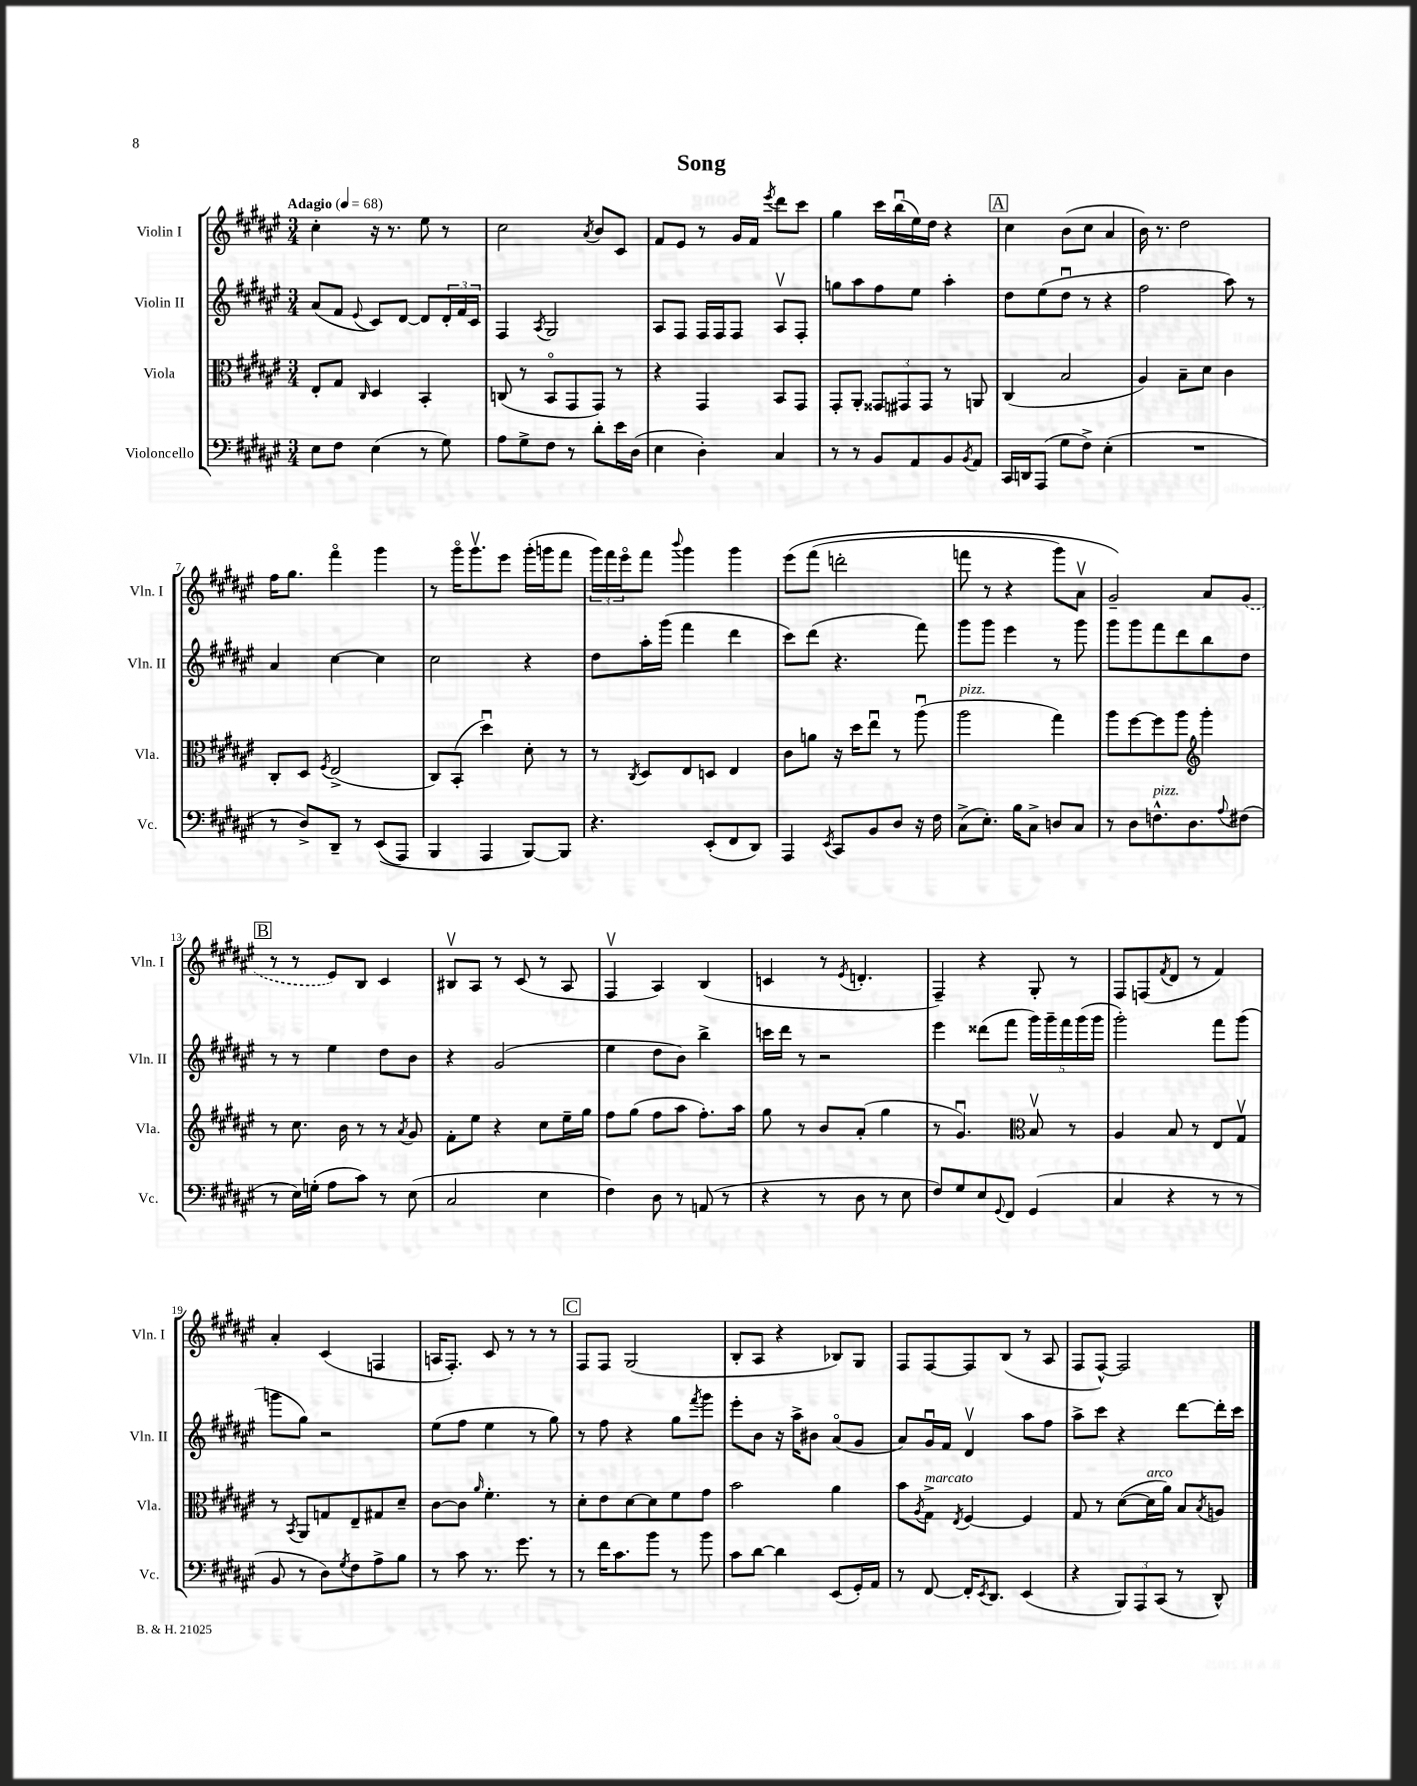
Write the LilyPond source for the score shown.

\header { title = "Song" }
<<
\new StaffGroup <<
\new Staff = "s0" \with { instrumentName = "Violin I" shortInstrumentName = "Vln. I" } {
    \clef treble \key fis \major \numericTimeSignature \time 3/4 \tempo "Adagio" 4 = 68
    cis''4-. r16 r8. eis''8 r8 |
    cis''2 \acciaccatura { ais'8 } b'8 cis'8 |
    fis'8 eis'8 r8 gis'16 fis'16 \acciaccatura { eis'''8 } dis'''8 cis'''8 |
    gis''4 cis'''16 b''16\downbow( eis''16) dis''16 r4 |
    \mark \markup { \box "A" } cis''4 b'8( cis''8 ais'4 |
    b'16) r8. dis''2 |
    fis''16 gis''8. fis'''4\flageolet gis'''4 |
    r8 gis'''16\flageolet gis'''8.\upbow eis'''8 gis'''16-.( g'''16 fis'''8 |
    \tuplet 3/2 { gis'''16) fis'''16 eis'''16\flageolet } fis'''8 \appoggiatura { b'''8 } gis'''4 gis'''4 |
    eis'''8\( fis'''8( d'''2-. |
    f'''8 r8 r4 gis'''8) ais'8\upbow |
    gis'2--\) ais'8 \once \slurDashed gis'8( |
    \mark \markup { \box "B" } r8 r8 eis'8) b8 cis'4 |
    bis8\upbow ais8 r8 cis'8( r8 ais8 |
    fis4\upbow ais4) b4( |
    c'4 r8 \acciaccatura { eis'8 } d'4.-. |
    fis4--) r4 gis8-. r8 |
    fis8 f8( \acciaccatura { fis'8 } dis'8 r8 fis'4) |
    ais'4-. cis'4( f4 |
    a16 fis8.-.) cis'8 r8 r8 r8 |
    \mark \markup { \box "C" } fis8 fis8 gis2( |
    b8-. ais8 r4 bes8) gis8 |
    fis8 fis8~ fis8 b8( r8 ais8 |
    fis8 fis8~-^) fis2 \bar "|." |
}
\new Staff = "s1" \with { instrumentName = "Violin II" shortInstrumentName = "Vln. II" } {
    \clef treble \key fis \major \numericTimeSignature \time 3/4
    ais'8( fis'8 \appoggiatura { eis'8 } cis'8) dis'8~ dis'8 \tuplet 3/2 { dis'16-. fis'16 cis'16 } |
    fis4 \acciaccatura { ais8 } gis2 |
    ais8 fis8 fis16 fis16 fis8 ais8\upbow fis8-. |
    g''8 ais''8 fis''8 eis''8 ais''4-. |
    \mark \markup { \box "A" } dis''8 eis''8( dis''8\downbow r8 r4 |
    fis''2 ais''8) r8 |
    ais'4 cis''4~ cis''4 |
    cis''2 r4 |
    dis''8 ais''16-. gis'''16( fis'''4 dis'''4 |
    cis'''8) dis'''8( r4. fis'''8) |
    gis'''8 gis'''8 eis'''4 r8 gis'''8 |
    gis'''8 gis'''8 fis'''8 dis'''8 b''8 dis''8 |
    \mark \markup { \box "B" } r8 r8 eis''4 dis''8 b'8 |
    r4 gis'2( |
    eis''4 dis''8 b'8) b''4-> |
    c'''16 dis'''16 r8 r2 |
    eis'''4 disis'''8( fis'''8 \tuplet 5/4 { gis'''16) gis'''16-- fis'''16 gis'''16( gis'''16 } |
    gis'''2-.) fis'''8 gis'''8( |
    g'''8 gis''8) r2 |
    eis''8( fis''8 eis''4 r8 gis''8) |
    \mark \markup { \box "C" } r8 fis''8 r4 gis''8 \acciaccatura { fis'''8 } gis'''8 |
    eis'''8-. b'8 r16 ais''16-> bis'8 ais'8\flageolet( gis'8 |
    ais'8) gis'16\downbow fis'16 dis'4\upbow ais''8 fis''8 |
    ais''8-> cis'''8 r4 dis'''8~ dis'''16-. cis'''16 \bar "|." |
}
\new Staff = "s2" \with { instrumentName = "Viola" shortInstrumentName = "Vla." } {
    \clef alto \key fis \major \numericTimeSignature \time 3/4
    eis8-. gis8 \grace { cis16 } dis4 b,4-. |
    c8( r8 b,8\flageolet gis,8 gis,8) r8 |
    r4 gis,4 b,8 gis,8 |
    gis,8-. ais,8-. \tuplet 3/2 { gisis,8 gis,8 gis,8 } r8 a,8 |
    \mark \markup { \box "A" } cis4( b2 |
    ais4) b8-- dis'8 cis'4 |
    cis8-. dis8 \acciaccatura { fis8 } eis2->( |
    cis8) b,8-.( dis''4\downbow) dis'8-. r8 |
    r8 \acciaccatura { cis8 } dis8 eis8 d8 eis4 |
    cis'8 a'8 r16 dis''16 eis''8\downbow r8 ais''8\downbow( |
    ais''2^\markup { \italic "pizz." } gis''4) |
    ais''8 fis''8~ fis''8 ais''8 \clef treble gis'''4-. |
    \mark \markup { \box "B" } r8 cis''8. b'16 r8 r8 \acciaccatura { ais'8 } gis'8 |
    fis'8-. eis''8 r4 cis''8 eis''16-- gis''16 |
    fis''8 gis''8( fis''8 ais''8 fis''8.-.) ais''16 |
    gis''8 r8 b'8 ais'8-.( gis''4 |
    r8 gis'4.\downbow) \clef alto b8\upbow r8 |
    ais4 b8 r8 eis8 gis8\upbow |
    r8 \acciaccatura { b,8 } ais,8 g8 eis8-- gis8 dis'8-- |
    cis'8~ cis'8 \grace { ais'16 } fis'4.-. r8 |
    \mark \markup { \box "C" } dis'8-. eis'8 dis'8~ dis'8 fis'8 gis'8 |
    b'2 ais'4 |
    b'8 \acciaccatura { ais8 } gis8->^\markup { \italic "marcato" } \acciaccatura { eis8 } fis4~ fis4 |
    gis8 r8 dis'8~( dis'16^\markup { \italic "arco" } ais'16) b8 \acciaccatura { b8 } a8 \bar "|." |
}
\new Staff = "s3" \with { instrumentName = "Violoncello" shortInstrumentName = "Vc." } {
    \clef bass \key fis \major \numericTimeSignature \time 3/4
    eis8 fis8 eis4( r8 gis8) |
    ais8 gis8-> fis8 r8 dis'8-. eis'16 dis16( |
    eis4 dis4-.) cis4 |
    r8 r8 b,8 ais,8 b,8 \acciaccatura { b,8 } ais,8 |
    \mark \markup { \box "A" } cis,16 d,16 ais,,8( gis8 fis8->) eis4-.( |
    R2. |
    r8 dis8->) dis,8-- r8 eis,8(\( ais,,8) |
    b,,4 ais,,4 b,,8~\) b,,8 |
    r4. eis,8-.( fis,8 dis,8) |
    ais,,4 \acciaccatura { eis,8 } cis,8 b,8 dis8 r16 fis16 |
    cis8->( eis8.-.) b16 cis8-> d8 cis8 |
    r8 dis8 f8.-^^\markup { \italic "pizz." } dis8. \appoggiatura { ais8 } fis8( |
    \mark \markup { \box "B" } r8 eis16) g16-.( ais8 cis'8) r8 eis8( |
    cis2 eis4 |
    fis4) dis8 r8 a,8( r8 |
    r4 r8 dis8 r8 eis8 |
    fis8) gis8 eis8 \appoggiatura { gis,8 } fis,8 gis,4( |
    cis4 r4 r8 r8 |
    b,8 r8 dis8) \acciaccatura { gis8 } fis8 ais8-> b8 |
    r8 cis'8 r8. gis'8. r8 |
    \mark \markup { \box "C" } r8 fis'16 cis'8. b'8 r8 b'8 |
    cis'8 dis'8~ dis'4 eis,8( gis,16-.) ais,16 |
    r8 fis,8~ fis,16-. \acciaccatura { eis,8 } dis,8. eis,4( |
    r4 \tuplet 3/2 { b,,8) ais,,8 cis,8( } r8 dis,8-^) \bar "|." |
}
>>
>>
